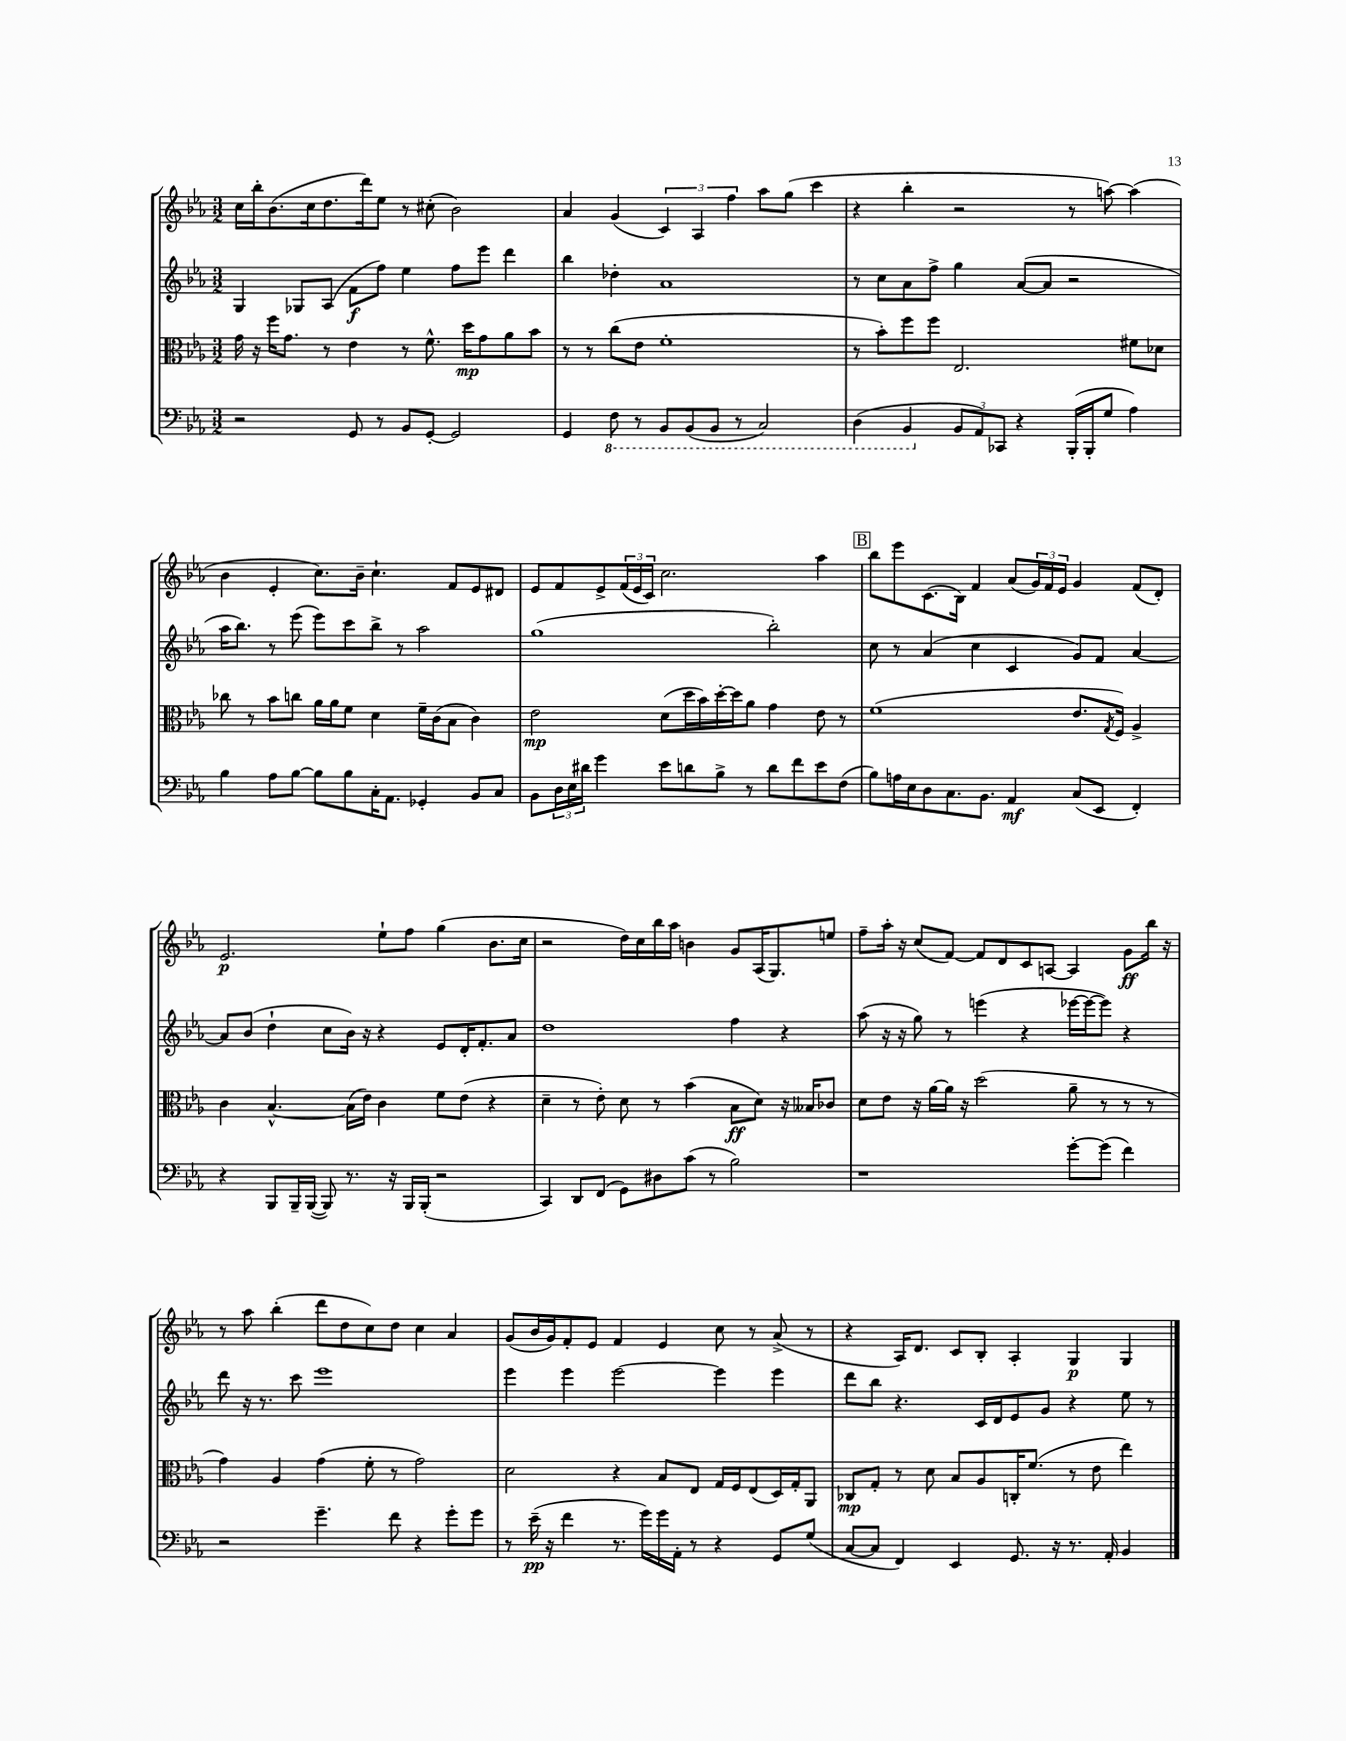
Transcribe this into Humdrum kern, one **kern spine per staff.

**kern	**kern	**kern	**kern
*staff4	*staff3	*staff2	*staff1
*clefF4	*clefC3	*clefG2	*clefG2
*k[b-e-a-]	*k[b-e-a-]	*k[b-e-a-]	*k[b-e-a-]
*M3/2	*M3/2	*M3/2	*M3/2
2r	16g	4G	16cc
.	16r	.	16bb-'
.	16ff	.	(8.b-
.	8.g	.	.
.	.	8G-	.
.	.	.	16cc
.	8r	(8A-	8.dd
8GG	4e-	8f	.
.	.	.	16ddd)
8r	.	8ff)	8ee-
8BB-	8r	4ee-	8r
[8GG'	8.f^^	.	(8cc#'
2GG]	.	8ff	2b-)
.	16dd	.	.
.	8g	8eee-	.
.	8a-	4ddd	.
.	8b-	.	.
=	=	=	=
4GG	8r	4bb-	4a-
.	8r	.	.
8FF	(8cc	4dd-'	(4g
8r	8e-	.	.
8BBB-	1f'	1a-	6c)
(8BBB-	.	.	.
.	.	.	6A-
8BBB-	.	.	.
.	.	.	6ff
8r	.	.	.
2CC)	.	.	8aa-
.	.	.	(8gg
.	.	.	4ccc
=	=	=	=
(4DD	8r	8r	4r
.	8b-')	8cc	.
4BBB-	8ff	8a-	4bb-'
.	8ff	8ff^	.
12BB-	2.E-	4gg	2r
12AA-)	.	.	.
12CC-	.	.	.
4r	.	([8a-	.
.	.	8a-]	.
(16BBB-'	.	2r	8r
16BBB-'	.	.	.
8G	.	.	[8aa)
4A-)	8f#	.	(4aa]
.	8d-	.	.
=	=	=	=
4B-	8cc-	16aa-	4b-
.	.	8.bb-)	.
.	8r	.	.
8A-	8b-	8r	4e-'
[8B-	8cc	(8eee-	.
8B-]	16a-	8eee-)	8.cc)
.	16a-	.	.
8B-	8f	8ccc	.
.	.	.	16b-~
16C'	4d	8bb-^	4.cc`
8.AA-	.	.	.
.	.	8r	.
4GG-'	16f~	2aa-	.
.	(16c	.	.
.	8B-	.	8f
8BB-	4c)	.	8e-
8C	.	.	8d#
=	=	=	=
8BB-	2e-	(1gg	8e-
24D	.	.	8f
24E-	.	.	.
24d#	.	.	.
4g	.	.	8e-^
.	.	.	(24f
.	.	.	24e-
.	.	.	24c)
8e-	(8d	.	2.cc
8d	16dd	.	.
.	16b-)	.	.
8B-^	[16dd'	.	.
.	16dd]	.	.
8r	8a-	.	.
8d	4g	2bb-')	.
8f	.	.	.
8e-	8e-	.	4aa-
(8F	8r	.	.
=	=	=	=
8B-)	(1f	8cc	8bb-
16A	.	8r	8eee-
16E-	.	.	.
8D	.	(4a-	(8.c
8.C	.	.	.
.	.	.	16B-)
.	.	4cc	4f
8.BB-	.	.	.
4AA-	.	4c	(8a-
.	.	.	24g)
.	.	.	24f
.	.	.	24e-
(8C	8.e-	8g)	4g
8EE-	.	8f	.
.	8qG	.	.
.	16F)	.	.
4FF')	4A-^	[4a-	(8f
.	.	.	8d')
=	=	=	=
4r	4c	8a-]	2.e-
.	.	(8b-	.
8BBB-	[4.B-^^	4dd`	.
16BBB-~	.	.	.
([16BBB-	.	.	.
8BBB-])	.	8cc	.
8.r	(16B-]	16b-)	.
.	16e-)	16r	.
.	4c	4r	8ee-`
16r	.	.	.
16BBB-	.	.	8ff
(16BBB-'	.	.	.
2r	8f	8e-	(4gg
.	(8e-	16d'	.
.	.	8.f'	.
.	4r	.	8.b-
.	.	8a-	.
.	.	.	16cc
=	=	=	=
4CC)	4d~	1dd	2r
8DD	8r	.	.
(8FF	8e-')	.	.
8GG)	8d	.	16dd)
.	.	.	16cc
8D#	8r	.	16bb-
.	.	.	16aa-
(8c	(4b-	.	4b
8r	.	.	.
2B-)	8B-	4ff	8g
.	8d)	.	(16A-
.	.	.	8.G)
.	16r	4r	.
.	16B--	.	.
.	8c-	.	8ee
=	=	=	=
1r	8d	(8aa-	8ff~
.	8e-	16r	16aa-'
.	.	16r	16r
.	16r	8gg)	(8cc
.	[16a-	.	.
.	16a-]	8r	[8f)
.	16r	.	.
.	(2dd	(4eee	8f]
.	.	.	8d
.	.	4r	8c
.	.	.	[8A
[8g'	8a-~	[16eee-	4A]
.	.	16eee-_	.
(8g]	8r	8eee-])	.
4f)	8r	4r	8g
.	8r	.	16bb-
.	.	.	16r
=	=	=	=
2r	4g)	8ddd	8r
.	.	16r	8aa-
.	.	8.r	.
.	4A-	.	(4bb-'
.	.	8ccc	.
4.g~	(4g	1eee-	8ddd
.	.	.	8dd
.	8f'	.	8cc)
8f	8r	.	8dd
4r	2g)	.	4cc
8g'	.	.	4a-
8g	.	.	.
=	=	=	=
8r	2d	4eee-	(8g
(16e-~	.	.	16b-
16r	.	.	16g)
4f	.	4eee-	8f'
.	.	.	8e-
8.r	4r	[2eee-	4f
16g)	.	.	.
16g	8B-	.	4e-
16AA-'	.	.	.
8r	8E-	.	.
4r	16G	4eee-]	8cc
.	16F	.	.
.	(8E-	.	8r
8GG	16D)	4eee-	(8a-^
.	16G'	.	.
(8G	8AA-	.	8r
=	=	=	=
[8C	8C-	8ddd	4r
8C]	8G'	8bb-	.
4FF)	8r	4.r	16A-)
.	.	.	8.d
.	8d	.	.
4EE-	8B-	.	8c
.	8A-	16c	8B-'
.	.	16d	.
8.GG	16C'	8e-	4A-'
.	(8.f	.	.
.	.	8g	.
16r	.	.	.
8.r	8r	4r	4G
.	8e-	.	.
16AA-'	.	.	.
4BB-	4ee-)	8ee-	4G
.	.	8r	.
==	==	==	==
*-	*-	*-	*-
